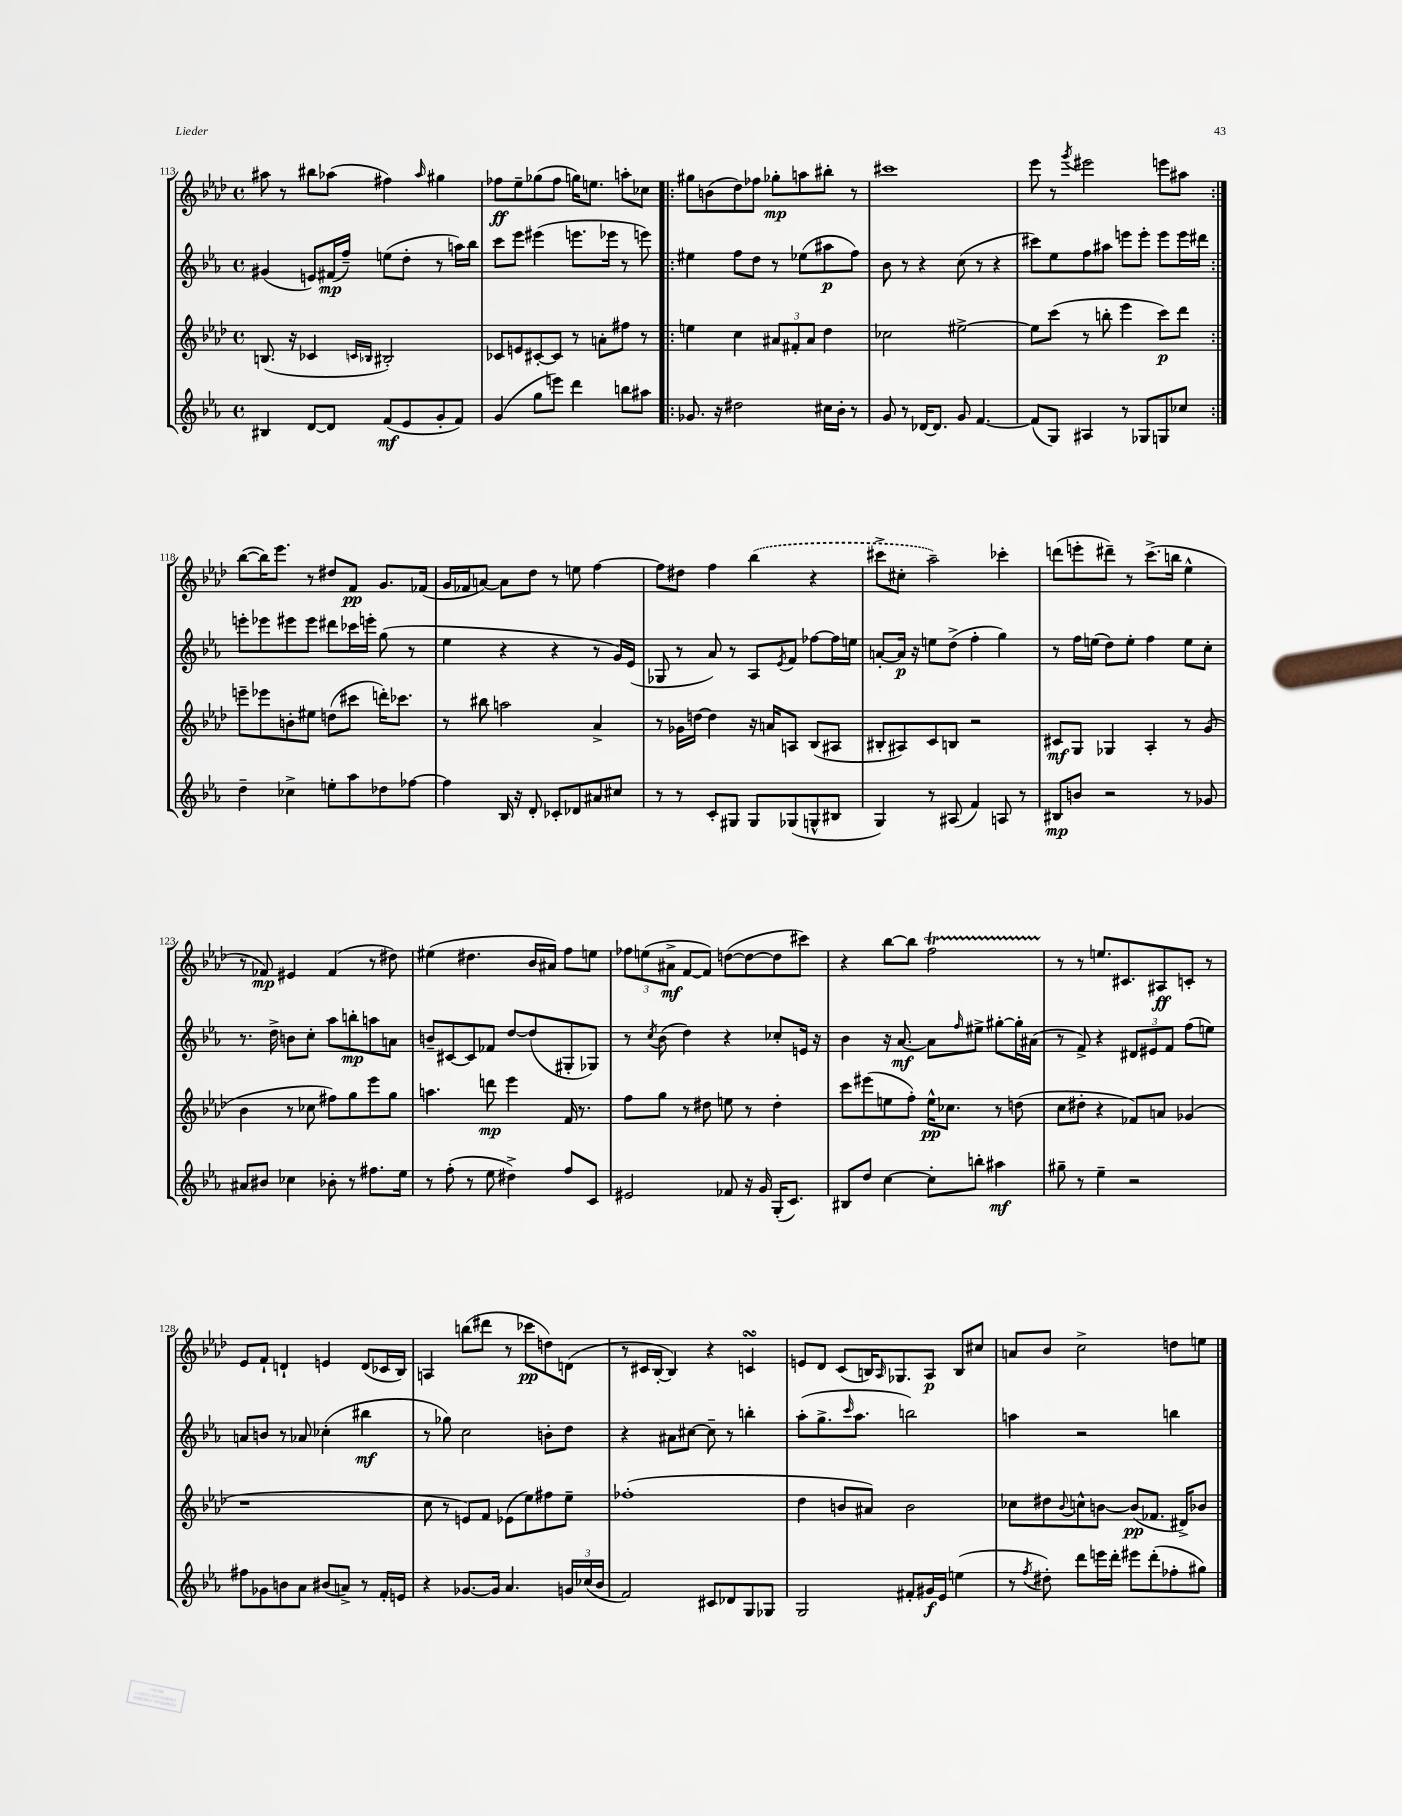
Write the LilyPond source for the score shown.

<<
\new StaffGroup <<
\new Staff = "s0" {
    \clef treble \key aes \major \defaultTimeSignature \time 4/4
    ais''8 r8 bis''8 aes''8( fis''4) \grace { aes''16 } gis''4 |
    fes''8\ff ees''8-- ges''8( fes''8 g''16) e''8. a''8-. ces''8 |
    \repeat volta 2 { gis''8 b'8( des''8) fes''8 ges''8-.\mp a''8 bis''8-. r8 |
    cis'''1 |
    ees'''8 r8 \acciaccatura { g'''8 } eis'''2 e'''8 ais''8 | }
    bes''8~( bes''16) ees'''8. r8 dis''8 f'8\pp g'8. fes'16( |
    g'16 fes'16 a'8~) a'8 des''8 r8 e''8 f''4~ |
    f''8 dis''8 f''4 \once \slurDashed bes''4( r4 |
    cis'''8-> cis''8-. aes''2--) ces'''4-. |
    d'''8( e'''8-. dis'''8--) r8 c'''8.->( b''16 ees''4-^ |
    r8 fes'8\mp) eis'4 fes'4( r8 dis''8) |
    eis''4( dis''4. bes'16 ais'16) f''8 e''8 |
    \tuplet 3/2 { fes''8 e''8( ais'8->\mf } f'8~ f'8) d''8~( d''8~ d''8 cis'''8) |
    r4 bes''8~ bes''8 f''2\startTrillSpan |
    r8\stopTrillSpan r8 e''8. cis'8. ais8\ff c'8-. r8 |
    ees'8 f'8-! d'4-! e'4 d'8( ces'16 bes16) |
    a4 b''8( dis'''8 r8 ces'''8\pp d''8) d'8( |
    r8 cis'16 bes16~-. bes4) r4 c'4\turn |
    e'8 des'8 c'8( b16) \grace { aes16 } ges8. aes8\p b8 cis''8 |
    a'8 bes'8 c''2-> d''8 e''8 \bar "|." |
}
\new Staff = "s1" {
    \clef treble \key ees \major \defaultTimeSignature \time 4/4
    gis'4( e'8) fis'16\mp( f''16--) e''8( d''8-. r8 a''16) bes''16 |
    c'''8 ees'''8 eis'''4( e'''8. ees'''16 r8 e'''8) |
    \repeat volta 2 { eis''4 f''8 d''8 r8 ees''8( ais''8\p f''8) |
    bes'8 r8 r4 c''8( r8 r4 |
    cis'''8) ees''8 f''8 ais''8 e'''8 e'''8-. e'''8 e'''16 dis'''16 | }
    e'''8-. ees'''8 eis'''8 eis'''8 dis'''8 ces'''16 e'''16-. g''8( r8 |
    ees''4 r4 r4 r8 g'16) ees'16( |
    ges8 r8 aes'8) r8 aes8 \acciaccatura { ees'8 } f'8 fes''8~ fes''16 e''16 |
    a'8~-. a'16\p r16 e''8 d''8->( f''4-. g''4) |
    r8 f''16 e''16( d''8) e''8-. f''4 e''8 c''8-. |
    r8. d''16-> b'8 c''8-. aes''8 b''8-.\mp a''8 a'8 |
    b'8-- cis'8~ cis'8 fes'8 d''8~ d''8( gis8-. ges8) |
    r8 \acciaccatura { c''8 } bes'8( d''4) r4 ces''8-. e'16 r16 |
    bes'4 r16 aes'8.~\mf aes'8 \grace { f''16 } eis''8-> gis''8~-. gis''16-. ais'16( |
    r8 f'8->) r4 \tuplet 3/2 { dis'8 eis'8 f'8 } f''8( e''8) |
    a'8 b'8 r8 aes'8 ces''4-.( bis''4\mf |
    r8 ges''8) c''2 b'8-. d''8 |
    r4 ais'8 cis''8~ cis''8-- r8 b''4-. |
    aes''8-.( g''8.-> \grace { c'''16 } aes''8. b''2) |
    a''4 r2 b''4 \bar "|." |
}
\new Staff = "s2" {
    \clef treble \key aes \major \defaultTimeSignature \time 4/4
    b8.( r16 ces'4 \grace { c'16 bes16 } bis2-.) |
    ces'8 e'8 cis'8~-. cis'8 r8 a'8-. fis''8 r8 |
    \repeat volta 2 { e''4 c''4 \tuplet 3/2 { ais'8 fis'8-. ais'8 } des''4 |
    ces''2 eis''2~-> |
    eis''8 c'''8( r8 b''8-. ees'''4 c'''8\p) des'''8 | }
    e'''8-- ees'''8 b'8-. eis''8 d''8( cis'''8 d'''16-.) ces'''8. |
    r8 bis''8 a''2 aes'4-> |
    r8 ges'16 d''16~ d''4 r16 a'16 a8 bes8( ais8 |
    bis8-. ais8) c'8 b8 r2 |
    cis'8\mf g8 ges4 aes4-. r8 g'8( |
    bes'4 r8 ces''8 fis''8) g''8 ees'''8 g''8 |
    a''4. d'''8\mp ees'''4 f'16 r8. |
    f''8 g''8 r8 dis''8 e''8 r8 dis''4-. |
    c'''8 eis'''8( e''8 f''8-.) e''16-^\pp ces''8. r8 d''8( |
    c''8 dis''8-. r4 fes'8) a'8 ges'4( |
    r1 |
    c''8 r8 e'8) f'8 ees'8( ees''8) fis''8 ees''8-- |
    fes''1-.( |
    des''4 b'8 ais'8) b'2 |
    ces''8 dis''8 \appoggiatura { bes'8 } c''8-^ b'8~ b'8\pp( fes'8. dis'16->) bes'8 \bar "|." |
}
\new Staff = "s3" {
    \clef treble \key ees \major \defaultTimeSignature \time 4/4
    bis4 d'8~ d'8 f'8\mf( ees'8 g'8-. f'8) |
    g'4( g''8 e'''8) d'''4 b''8 ais''8 |
    \repeat volta 2 { ges'8. r16 dis''2 cis''16 bes'16-. r8 |
    g'8 r8 des'16~ des'8. g'8 f'4.~ |
    f'8( g8) ais4 r8 ges8 g8 ces''8 | }
    d''4-- ces''4-> e''8-. aes''8 des''8 fes''8~ |
    fes''4 bes16 r16 d'8-. ces'8-. des'8 ais'8 cis''8 |
    r8 r8 c'8-. gis8 gis8 ges8( g8-^ bis8 |
    g4) r8 ais8( f'4) a8 r8 |
    bis8\mp b'8 r2 r8 ges'8 |
    ais'8 bis'8 ces''4 bes'8-. r8 fis''8. ees''16 |
    r8 f''8-.( r8 ees''8 dis''4->) f''8 c'8 |
    eis'2 fes'8 r16 g'16 g16-.( c'8.) |
    bis8 d''8 c''4~ c''8-. b''8-. ais''4\mf |
    gis''8-- r8 ees''4-- r2 |
    fis''8 ges'8 b'8 aes'8 bis'8( a'8->) r8 f'16-. e'16 |
    r4 ges'8.~ ges'16 aes'4. \tuplet 3/2 { g'16 ces''16( bes'16 } |
    f'2) cis'8 des'8 g8 ges8 |
    g2 fis'8-. gis'16\f ees'16 e''4( |
    r8 \acciaccatura { f''8 } dis''8-.) d'''8 e'''16 d'''16-. eis'''8 d'''8-.( fes''8-. gis''8) \bar "|." |
}
>>
>>
\layout { \context { \Score currentBarNumber = #113 } }
